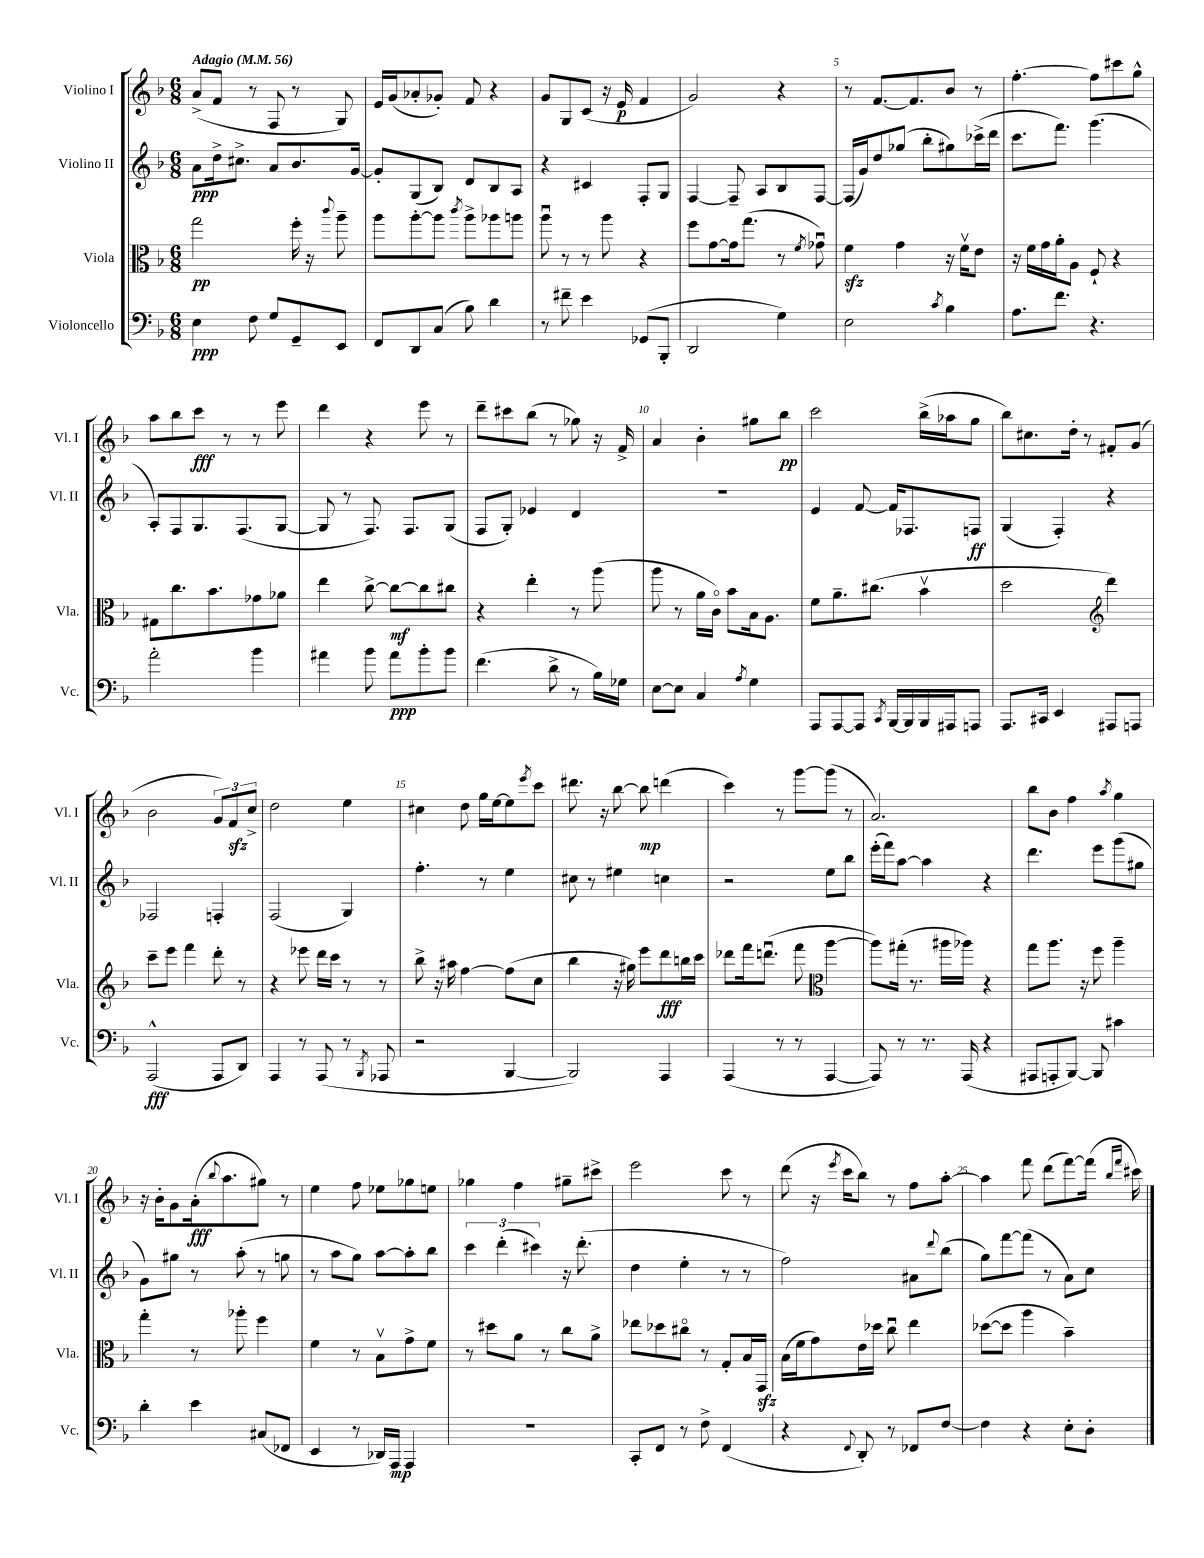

**kern	**dynam	**kern	**dynam	**kern	**dynam	**kern	**dynam
*part4	*part4	*part3	*part3	*part2	*part2	*part1	*part1
*staff4	*staff4	*staff3	*staff3	*staff2	*staff2	*staff1	*staff1
*I"Violoncello	*	*I"Viola	*	*I"Violino II	*	*I"Violino I	*
*I'Vc.	*	*I'Vla.	*	*I'Vl. II	*	*I'Vl. I	*
*clefF4	*	*clefC3	*	*clefG2	*	*clefG2	*
*k[b-]	*	*k[b-]	*	*k[b-]	*	*k[b-]	*
*M6/8	*	*M6/8	*	*M6/8	*	*M6/8	*
*MM56	*	*MM56	*	*MM56	*	*MM56	*
=1	=1	=1	=1	=1	=1	=1	=1
!	!	!	!	!	!	!LO:TX:a:B:t=Adagio	!
4E\	ppp	2gg\	pp	8a\L	ppp	(8a^/L	.
.	.	.	.	16dd^\k	.	8f/J	.
.	.	.	.	8.cc#X^\J	.	.	.
8F\	.	.	.	.	.	8r	.
8G/L	.	.	.	8a/L	.	8F/	.
8GG~/	.	16ff'\	.	8.b-/	.	8r	.
.	.	16r	.	.	.	.	.
.	.	8qqccc/	.	.	.	.	.
8EE/J	.	8aa~\	.	.	.	8G/)	.
.	.	.	.	[16g/Jk	.	.	.
=2	=2	=2	=2	=2	=2	=2	=2
8FF/L	.	8aa\L	.	8g'/L]	.	16e/LL	.
.	.	.	.	.	.	(16g/J	.
8DD/	.	[8aa'\	.	(8G/	.	8a-X'/	.
(8C/J	.	8aa\J]	.	8B-/J)	.	8g-X'/J)	.
.	.	8qccc/	.	.	.	.	.
8B-\)	.	8aa^\L	.	8d/L	.	8f/	.
4d\	.	8aa-X\	.	8B-/	.	4r	.
.	.	8aan\J	.	8A/J	.	.	.
=3	=3	=3	=3	=3	=3	=3	=3
8r	.	8aau\	.	4r	.	8g/L	.
8f#X~\	.	8r	.	.	.	8G/	.
4e\	.	8r	.	4c#X/	.	(8c/J	.
.	.	8aa\	.	.	.	16r	.
.	.	.	.	.	.	16e/	p
(8GG-X/L	.	4r	.	8F'/L	.	4f/	.
8BBB-'/J	.	.	.	8G/J	.	.	.
=4	=4	=4	=4	=4	=4	=4	=4
2DD/	.	8ff\L	.	[4F/	.	2g/)	.
.	.	[8g\	.	.	.	.	.
.	.	16g\k]	.	8F~/]	.	.	.
.	.	(8.gg\J	.	.	.	.	.
.	.	.	.	8A/L	.	.	.
4G\)	.	8r	.	8B-/	.	4r	.
.	.	8qf/	.	.	.	.	.
.	.	8g-Xu\)	.	[8F/J	.	.	.
=5	=5	=5	=5	=5	=5	=5	=5
2E\	.	4fzz\	.	(16F/LL]	.	8r	.
.	.	.	.	16g/J)	.	.	.
.	.	.	.	8dd/	.	[8.f/L	.
.	.	4g\	.	(8gg-X/J	.	.	.
.	.	.	.	.	.	8.f/]	.
.	.	.	.	8bb-'\L	.	.	.
8qc/	.	.	.	.	.	.	.
4B-\	.	16r	.	8gg#X\)	.	8b-/J	.
.	.	16fv\KL	.	.	.	.	.
.	.	8e\J	.	(16ccc-X^\L	.	8r	.
.	.	.	.	16ddd\JJ	.	.	.
=6	=6	=6	=6	=6	=6	=6	=6
8.A\L	.	16r	.	8.ccc\L	.	[4.ff'\	.
.	.	16f\LL	.	.	.	.	.
.	.	16g\	.	.	.	.	.
8.f\J	.	16a'\J	.	8.fff\J)	.	.	.
.	.	8A\J	.	.	.	.	.
4.r	.	8F`/	.	(4.ggg\	.	8ff\L]	.
.	.	4r	.	.	.	8ccc#X\	.
.	.	.	.	.	.	8gg^^\J	.
!!LO:LB:g=z
=7	=7	=7	=7	=7	=7	=7	=7
2a'\	.	8G#X\L	.	8A'/L)	.	8aa\L	.
.	.	8.cc\	.	8F/	.	8bb-\	.
.	.	.	.	8.G/	.	8ccc\J	fff
.	.	8.b-\	.	.	.	.	.
.	.	.	.	.	.	8r	.
.	.	.	.	(8.F/	.	.	.
4b-\	.	8g-X\	.	.	.	8r	.
.	.	8a-X\J	.	[8G/J	.	8eee\	.
=8	=8	=8	=8	=8	=8	=8	=8
4a#X\	.	4ee\	.	8G/]	.	4ddd\	.
.	.	.	.	8r	.	.	.
8b-\	.	[8cc^\	.	8.F/)	.	4r	.
8a#\L	ppp	8cc\L_	mf	.	.	.	.
.	.	.	.	8.F/L	.	.	.
8b-'\	.	8cc\]	.	.	.	8eee\	.
8b-\J	.	8cc#X\J	.	(8G/J	.	8r	.
=9	=9	=9	=9	=9	=9	=9	=9
(4.f\	.	4r	.	8F/L	.	8ddd~\L	.
.	.	.	.	8G'/J)	.	8ccc#X\	.
.	.	4ee'\	.	4e-X/	.	(8bb-\J	.
8d^\	.	.	.	.	.	8r	.
8r	.	8r	.	4d/	.	8gg-X\)	.
16B-\LL)	.	(8aa\	.	.	.	16r	.
16G-X\JJ	.	.	.	.	.	16f^/	.
=10	=10	=10	=10	=10	=10	=10	=10
[8E\L	.	8aa\	.	2.r	.	4a/	.
8E\J]	.	8r	.	.	.	.	.
4C/	.	16a\LL	.	.	.	4b-'\	.
.	.	16c\JJ)	.	.	.	.	.
.	.	8b-\L	.	.	.	.	.
8qA/	.	.	.	.	.	.	.
4G\	.	16B-\k	.	.	.	8gg#X\L	.
.	.	8.A\J	.	.	.	.	.
.	.	.	.	.	.	8bb-\J	pp
=11	=11	=11	=11	=11	=11	=11	=11
8AAA/L	.	8f\L	.	4e/	.	2ccc\	.
[8AAA/	.	8.a~\	.	.	.	.	.
8AAA/J]	.	.	.	[8f/	.	.	.
.	.	(8.cc#X\J	.	.	.	.	.
8qCC/	.	.	.	.	.	.	.
[16BBB-/LL	.	.	.	16f/KL]	.	.	.
16BBB-/]	.	.	.	8.F-X/	.	.	.
16BBB-/	.	4b-v\	.	.	.	(16bb-^\LL	.
16AAA#X/J	.	.	.	.	.	16aa-X\J	.
8AAAn/J	.	.	.	8Fn/J	ff	8gg\J	.
=12	=12	=12	=12	=12	=12	=12	=12
8.AAA/L	.	2dd\	.	(4G/	.	8bb-\L)	.
.	.	.	.	.	.	8.cc#X\	.
16CC#X/Jk	.	.	.	.	.	.	.
4EE/	.	.	.	4F'/)	.	.	.
.	.	.	.	.	.	16dd'\Jk	.
.	.	.	.	.	.	8r	.
*	*	*clefG2	*	*	*	*	*
8AAA#X/L	.	4ddd\)	.	4r	.	8f#X'/L	.
8AAAn/J	.	.	.	.	.	(8g/J	.
!!LO:LB:g=z
=13	=13	=13	=13	=13	=13	=13	=13
(2AAA^^/	fff	8ccc~\L	.	2F-X/	.	2b-\	.
.	.	8eee\J	.	.	.	.	.
.	.	4fff\	.	.	.	.	.
8AAA/L	.	8ddd'\	.	4Fn'/	.	12g/L)	.
.	.	.	.	.	.	12fzz/	.
8DD/J)	.	8r	.	.	.	.	.
.	.	.	.	.	.	12cc^/J	.
=14	=14	=14	=14	=14	=14	=14	=14
4AAA/	.	4r	.	(2F/	.	2dd\	.
8r	.	8eee-X\	.	.	.	.	.
(8AAA/	.	16ddd\LL	.	.	.	.	.
.	.	16ccc\JJ	.	.	.	.	.
8r	.	8r	.	4G/)	.	4ee\	.
8qBBB-/	.	.	.	.	.	.	.
8AAA-X/	.	8r	.	.	.	.	.
=15	=15	=15	=15	=15	=15	=15	=15
2r	.	8bb-^\	.	4.ff'\	.	4cc#X\	.
.	.	16r	.	.	.	.	.
.	.	16aa#X\	.	.	.	.	.
.	.	[4ff\	.	.	.	8dd\	.
.	.	.	.	8r	.	16gg\LL	.
.	.	.	.	.	.	[16ee\J	.
[4BBB-/	.	(8ff\L]	.	4ee\	.	8ee\]	.
.	.	.	.	.	.	8qeee/	.
.	.	8cc\J	.	.	.	8ccc\J	.
=16	=16	=16	=16	=16	=16	=16	=16
2BBB-/])	.	4bb-\	.	8cc#X\	.	8.ddd#X\	.
.	.	.	.	8r	.	.	.
.	.	.	.	.	.	16r	.
.	.	16r	.	4ee#X\	.	[8bb-\	.
.	.	16gg#X\)	.	.	.	.	.
.	.	8eee\L	.	.	.	8bb-\]	mp
4AAA/	.	8ddd\	fff	4ccn\	.	(4dddn\	.
.	.	16bbn\L	.	.	.	.	.
.	.	16ccc\JJ	.	.	.	.	.
=17	=17	=17	=17	=17	=17	=17	=17
(4AAA/	.	8ddd-X\L	.	2r	.	4ccc\)	.
.	.	16fff\k	.	.	.	.	.
.	.	(8.dddnu\J	.	.	.	.	.
8r	.	.	.	.	.	8r	.
8r	.	8fff\	.	.	.	[8ggg\L	.
*	*	*clefC3	*	*	*	*	*
[4AAA/	.	[4aa\	.	8ee\L	.	(8ggg\J]	.
.	.	.	.	8bb-\J	.	8r	.
=18	=18	=18	=18	=18	=18	=18	=18
8AAA/])	.	8aa\L])	.	(16eee'\LL	.	2.a/)	.
.	.	.	.	16fff\J)	.	.	.
8r	.	(16gg#X'\Jk	.	[8aa\J	.	.	.
.	.	8.r	.	.	.	.	.
8.r	.	.	.	4aa\]	.	.	.
.	.	16aa#X\LL	.	.	.	.	.
(16AAA/	.	16aa-X\JJ)	.	.	.	.	.
4r	.	4r	.	4r	.	.	.
=19	=19	=19	=19	=19	=19	=19	=19
8AAA#X/L	.	8gg\L	.	4.ddd\	.	8bb-\L	.
8AAAn'/	.	8.aa\J	.	.	.	8b-\J	.
[8BBB-/J)	.	.	.	.	.	4ff\	.
.	.	16r	.	.	.	.	.
8BBB-/]	.	8ff\	.	8eee\L	.	.	.
.	.	.	.	.	.	8qaa/	.
4c#X\	.	4aa~\	.	(8ggg\	.	4gg\	.
.	.	.	.	8gg#X\J	.	.	.
!!LO:LB:g=z
=20	=20	=20	=20	=20	=20	=20	=20
4d'\	.	4gg'\	.	8g\L)	.	16r	.
.	.	.	.	.	.	16b-'\KL	.
.	.	.	.	8gg#X\J	.	8g\	.
4e\	.	8r	.	8r	.	(16a'\k	fff
.	.	.	.	.	.	8qqbb-/	.
.	.	.	.	.	.	8.aa\	.
.	.	8aa-X'\	.	(8aa'\	.	.	.
(8C#X/L	.	4ff\	.	8r	.	8gg#X\J)	.
8FF-X/J	.	.	.	8ggn\	.	8r	.
=21	=21	=21	=21	=21	=21	=21	=21
4EE/	.	4f\	.	8r	.	4ee\	.
.	.	.	.	8aa\L	.	.	.
8r	.	8r	.	8gg\J)	.	8ff\	.
16DD-X/LL)	.	8B-v\L	.	[8aa\L	.	8ee-X\L	.
16AAA/JJ	mp	.	.	.	.	.	.
4AAA/	.	8g^\	.	8aa'\]	.	8gg-X\	.
.	.	8f\J	.	8bb-\J	.	8een\J	.
=22	=22	=22	=22	=22	=22	=22	=22
2.r	.	8r	.	6ccc\	.	4gg-X\	.
.	.	8dd#X\L	.	.	.	.	.
.	.	.	.	(6ddd'\	.	.	.
.	.	8a\J	.	.	.	4ff\	.
.	.	.	.	6ccc#X\)	.	.	.
.	.	8r	.	.	.	.	.
.	.	8cc\L	.	16r	.	8gg#X~\L	.
.	.	.	.	(8.ddd'\	.	.	.
.	.	8a^\J	.	.	.	8ccc#X^\J	.
=23	=23	=23	=23	=23	=23	=23	=23
8CC'/L	.	8ee-X\L	.	4dd\	.	2eee\	.
8FF/J	.	8dd-X\	.	.	.	.	.
8r	.	8cc#X\J	.	4ee'\	.	.	.
8F^\	.	8r	.	.	.	.	.
(4FF/	.	8G'/L	.	8r	.	8ccc\	.
.	.	16B-/L	.	8r	.	8r	.
.	.	16GGzz/JJ	.	.	.	.	.
=24	=24	=24	=24	=24	=24	=24	=24
4r	.	(16B-\LL	.	2ff\)	.	(8ddd\	.
.	.	16f\J	.	.	.	.	.
.	.	8g\)	.	.	.	16r	.
.	.	.	.	.	.	8qeee/	.
.	.	.	.	.	.	16ccc\KL	.
8qqFF/	.	.	.	.	.	.	.
8DD'/)	.	16e\L	.	.	.	8bb-\J)	.
.	.	16dd-X\JJ	.	.	.	.	.
8r	.	8ccu\	.	.	.	8r	.
8FF-X/L	.	4ee\	.	8a#X\L	.	8ff\L	.
.	.	.	.	8qqddd/	.	.	.
[8F/J	.	.	.	(8bb-\J	.	[8aa'\J	.
=25	=25	=25	=25	=25	=25	=25	=25
4F\]	.	([8dd-X\L	.	8gg\L)	.	4aa\]	.
.	.	8dd-\J]	.	[8fff\	.	.	.
4r	.	4aa\	.	(8fff\J]	.	8fff\	.
.	.	.	.	8r	.	(8ddd\L	.
8E'\L	.	4b-~\)	.	8a\L)	.	[8fff\)	.
8D'\J	.	.	.	8cc\J	.	(16fff\Jk]	.
.	.	.	.	.	.	16qqbb-/LL	.
.	.	.	.	.	.	16qqfff/JJ	.
.	.	.	.	.	.	16ccc#X\)	.
==	==	==	==	==	==	==	==
*-	*-	*-	*-	*-	*-	*-	*-
